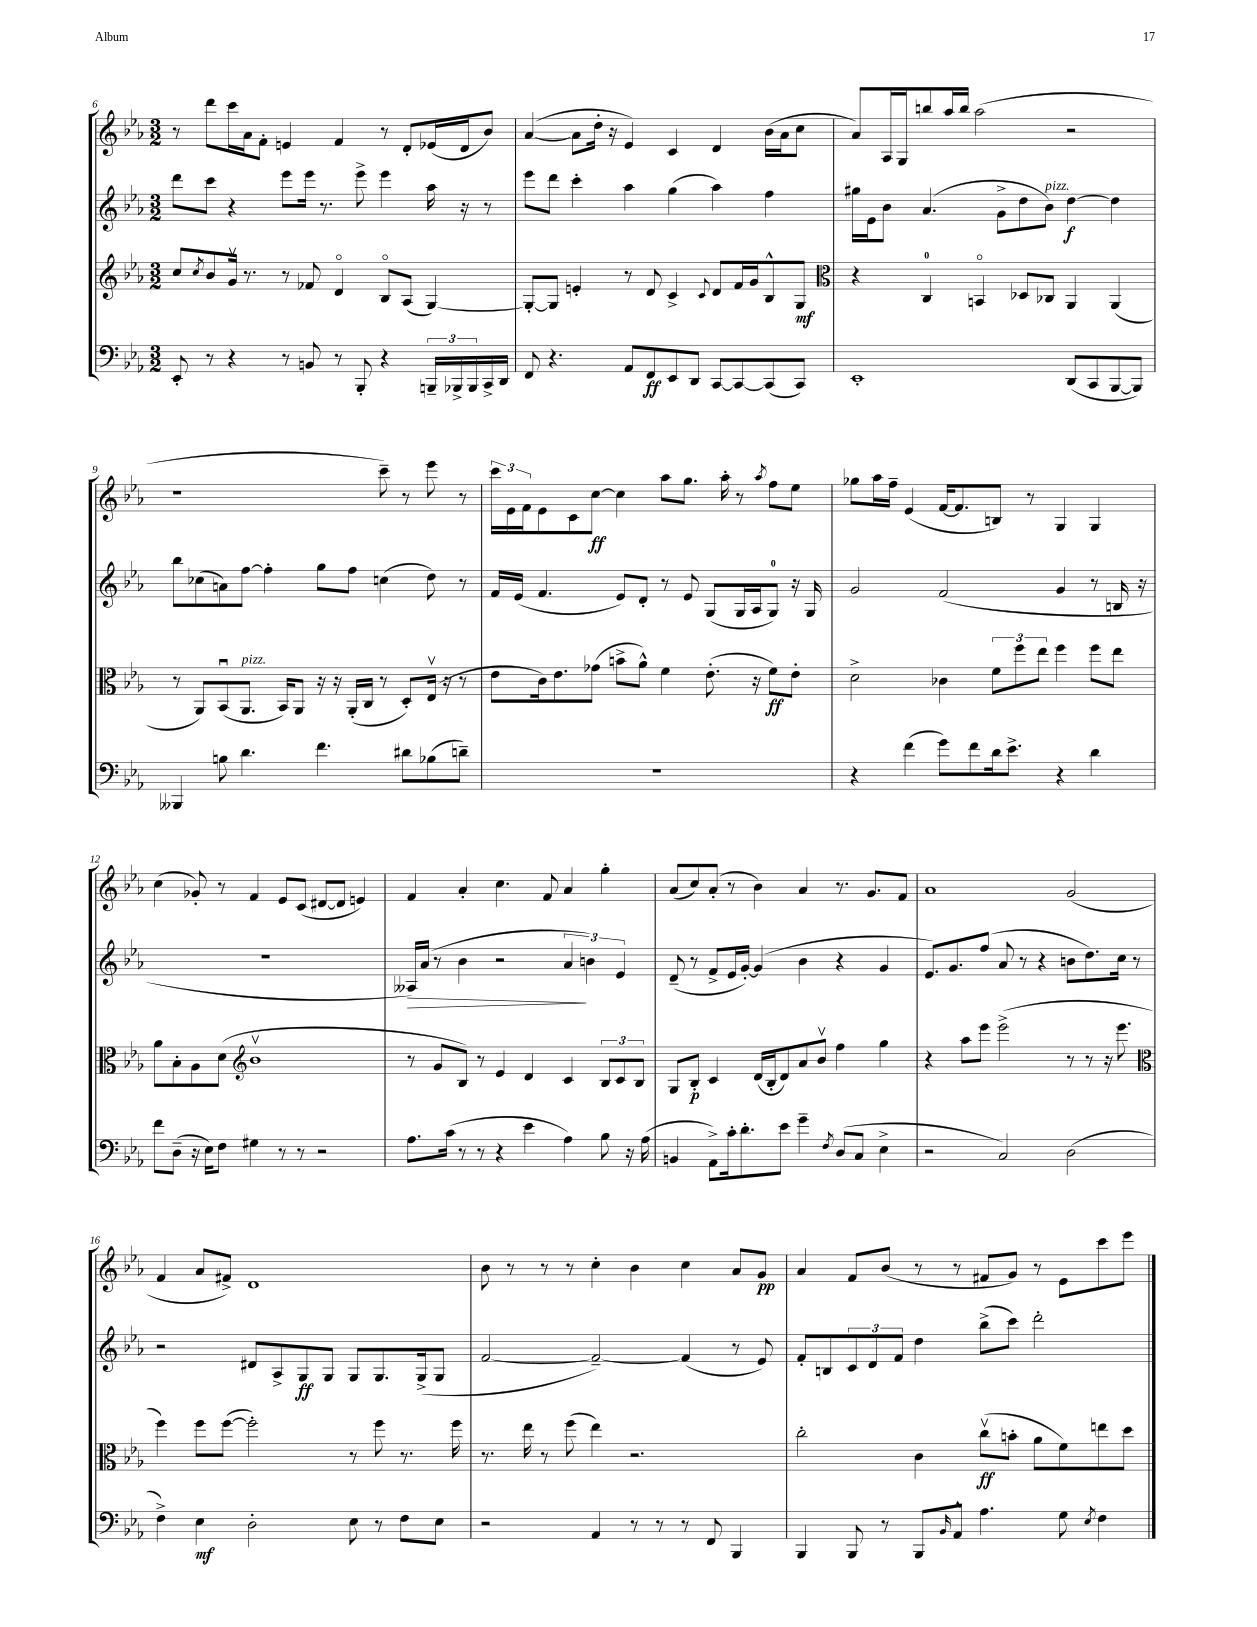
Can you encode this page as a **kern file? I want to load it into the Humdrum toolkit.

**kern	**dynam	**kern	**dynam	**kern	**dynam	**kern	**dynam
*part4	*part4	*part3	*part3	*part2	*part2	*part1	*part1
*staff4	*staff4	*staff3	*staff3	*staff2	*staff2	*staff1	*staff1
*clefF4	*	*clefG2	*	*clefG2	*	*clefG2	*
*k[b-e-a-]	*	*k[b-e-a-]	*	*k[b-e-a-]	*	*k[b-e-a-]	*
*M3/2	*	*M3/2	*	*M3/2	*	*M3/2	*
=6	=6	=6	=6	=6	=6	=6	=6
8EE-'/	.	8cc/L	.	8ddd\L	.	8r	.
.	.	8qcc/	.	.	.	.	.
8r	.	8b-/	.	8ccc\J	.	8ddd\L	.
4r	.	16gv/Jk	.	4r	.	16ccc\L	.
.	.	8.r	.	.	.	16a-\J	.
.	.	.	.	.	.	8f'\J	.
8r	.	8r	.	8eee-\L	.	4en/	.
8BBn/	.	8f-X/	.	16eee-\Jk	.	.	.
.	.	.	.	8.r	.	.	.
8r	.	4d/	.	.	.	4f/	.
8BBB-'/	.	.	.	8eee-^\	.	.	.
4r	.	8B-/L	.	4eee-\	.	8r	.
.	.	(8A-/J	.	.	.	8d'/L	.
24BBBn~/LL	.	[4G/)	.	16aa-\	.	(16e-X/L	.
24BBB-X^/	.	.	.	.	.	.	.
.	.	.	.	16r	.	16d/J	.
24BBB-/	.	.	.	.	.	.	.
16CC^/	.	.	.	8r	.	8b-/J)	.
16DD/JJ	.	.	.	.	.	.	.
=7	=7	=7	=7	=7	=7	=7	=7
8FF/	.	8G'/L_	.	8eee-\L	.	([4a-/	.
4.r	.	8G/J]	.	8ddd\J	.	.	.
.	.	4en'/	.	4ccc'\	.	8a-\L]	.
.	.	.	.	.	.	16dd'\Jk	.
.	.	.	.	.	.	16r	.
8AA-/L	.	8r	.	4aa-\	.	4e-/)	.
8FF/	ff	8d/	.	.	.	.	.
8EE-/	.	4c^/	.	(4gg\	.	4c/	.
8DD/J	.	.	.	.	.	.	.
.	.	8qqc/	.	.	.	.	.
[8CC/L	.	8d/L	.	4aa-\)	.	4d/	.
8CC/_	.	16f/L	.	.	.	.	.
.	.	16g/J	.	.	.	.	.
(8CC/]	.	8B-^^/	.	4ff\	.	(16b-\LL	.
.	.	.	.	.	.	16a-\J	.
8CC/J)	.	8G/J	mf	.	.	8cc\J	.
=8	=8	=8	=8	=8	=8	=8	=8
*	*	*clefC3	*	*	*	*	*
1EE-'	.	4r	.	16gg#X\LL	.	8a-/L)	.
.	.	.	.	16e-\J	.	.	.
.	.	.	.	8b-\J	.	16A-/L	.
.	.	.	.	.	.	16G/J	.
.	.	4C/	.	(4.a-/	.	8bbn/	.
.	.	.	.	.	.	16aa-/L	.
.	.	.	.	.	.	16bb/JJ	.
.	.	4BBn/	.	.	.	(2aa-\	.
.	.	.	.	8g^\L	.	.	.
.	.	8D-X/L	.	8dd\	.	.	.
!	!	!	!	!LO:TX:a:i:t=pizz.	!	!	!
.	.	8C-X/J	.	8b-\J)	.	.	.
(8DD/L	.	4AA-/	.	[4dd\	f	2r	.
8CC/	.	.	.	.	.	.	.
[8BBB-/	.	(4AA-/	.	4dd\]	.	.	.
8BBB-/J])	.	.	.	.	.	.	.
!!LO:LB:g=z
=9	=9	=9	=9	=9	=9	=9	=9
4BBB--X/	.	8r	.	8bb-\L	.	1r	.
.	.	8AA-/L)	.	(8cc-X\	.	.	.
8Bn\	.	(8BB-u/	.	8an\)	.	.	.
!	!	!LO:TX:a:i:t=pizz.	!	!	!	!	!
4.d\	.	8.AA-/J	.	[8ff\J	.	.	.
.	.	.	.	4ff'\]	.	.	.
.	.	16BB-/KL)	.	.	.	.	.
.	.	8AA-/J	.	.	.	.	.
4.f\	.	16r	.	8gg\L	.	.	.
.	.	16r	.	.	.	.	.
.	.	(16AA-'/LL	.	8ff\J	.	.	.
.	.	16C/JJ	.	.	.	.	.
.	.	8r	.	(4ccn\	.	8ccc~\)	.
8d#X\L	.	8D'/L)	.	.	.	8r	.
(8B-X\	.	(16E-v/Jk	.	8dd\)	.	8eee-\	.
.	.	16r	.	.	.	.	.
8dn~\J)	.	8r	.	8r	.	8r	.
=10	=10	=10	=10	=10	=10	=10	=10
1.r	.	8e-\L	.	16f/LL	.	24ccc\LL	.
.	.	.	.	.	.	24e-\	.
.	.	.	.	(16e-/JJ	.	.	.
.	.	.	.	.	.	24f\J	.
.	.	16c\k)	.	4.f/	.	8e-\	.
.	.	8.e-\	.	.	.	.	.
.	.	.	.	.	.	8c\	.
.	.	(8g-X\J	.	.	.	[8cc\J	ff
.	.	8bn^\L	.	8e-/L)	.	4cc\]	.
.	.	8a-^^\J)	.	8d'/J	.	.	.
.	.	4f\	.	8r	.	8aa-\L	.
.	.	.	.	8e-/	.	8.gg\J	.
.	.	(8.e-'\	.	(8G/L	.	.	.
.	.	.	.	.	.	16aa-'\	.
.	.	.	.	16G/L	.	8r	.
.	.	16r	.	16A-/J	.	.	.
.	.	.	.	.	.	8qaa-/	.
.	.	8f\L)	ff	8G/J)	.	8ff\L	.
.	.	8e-'\J	.	16r	.	8ee-\J	.
.	.	.	.	16G/	.	.	.
=11	=11	=11	=11	=11	=11	=11	=11
4r	.	2d^\	.	2g/	.	8gg-X\L	.
.	.	.	.	.	.	16aa-\L	.
.	.	.	.	.	.	16ff~\JJ	.
(4f\	.	.	.	.	.	(4e-/	.
8g\L)	.	4c-X\	.	(2f/	.	[16f/KL	.
.	.	.	.	.	.	8.f/]	.
8f\	.	.	.	.	.	.	.
16d\k	.	12f\L	.	.	.	8Bn/J)	.
8.e-^\J	.	.	.	.	.	.	.
.	.	12ff\	.	.	.	.	.
.	.	.	.	.	.	8r	.
.	.	12ee-\J	.	.	.	.	.
4r	.	4ff\	.	4g/	.	4G/	.
4d\	.	8ff\L	.	8r	.	4G/	.
.	.	8ee-\J	.	16Bn/	.	.	.
.	.	.	.	16r	.	.	.
!!LO:LB:g=z
=12	=12	=12	=12	=12	=12	=12	=12
8f\L	.	8a-\L	.	1.r	.	(4cc\	.
(8D~\J	.	8B-'\	.	.	.	.	.
16r	.	8A-\	.	.	.	8g-X'/)	.
16E-\KL)	.	.	.	.	.	.	.
8F\J	.	(8d\J	.	.	.	8r	.
*	*	*clefG2	*	*	*	*	*
4G#X\	.	1b-v	.	.	.	4f/	.
8r	.	.	.	.	.	8e-/L	.
8r	.	.	.	.	.	(8c/J	.
2r	.	.	.	.	.	[8d#X/L	.
.	.	.	.	.	.	8d#/J]	.
.	.	.	.	.	.	4en/)	.
=13	=13	=13	=13	=13	=13	=13	=13
!	!	!	!	!	!LO:HP:b	!	!
8.A-\L	.	8r	.	16A--X/LL)	>	4f/	.
.	.	.	.	(16a-/JJ	.	.	.
.	.	8g/L	.	8r	.	.	.
(16c\Jk	.	.	.	.	.	.	.
8r	.	8B-/J)	.	4b-\	.	4a-'/	.
8r	.	8r	.	.	.	.	.
4r	.	4e-/	.	2r	.	4.cc\	.
4e-\	.	4d/	.	.	.	.	.
.	.	.	.	.	.	8f/	.
4A-\)	.	4c/	.	6a-/	.	4a-/	.
.	.	.	.	6bn\)	]	.	.
8B-\	.	12B-/L	.	.	.	4gg'\	.
.	.	12c/	.	6e-/	.	.	.
16r	.	.	.	.	.	.	.
.	.	12B-/J	.	.	.	.	.
(16A-\	.	.	.	.	.	.	.
=14	=14	=14	=14	=14	=14	=14	=14
4BBn/	.	8G/L	.	(8d~/	.	(8a-/L	.
.	.	8B-'/J	p	8r	.	8cc/)	.
8AA-^\L)	.	4c/	.	8f^/L	.	(8a-'/J	.
16c'\k	.	.	.	16e-/L	.	8r	.
8.d'\	.	.	.	[16g'/JJ)	.	.	.
.	.	(16d/LL	.	(4g/]	.	4b-\)	.
.	.	16B-'/J	.	.	.	.	.
8e-\J	.	8d/)	.	.	.	.	.
4g~\	.	8a-/	.	4b-\	.	4a-/	.
.	.	8b-v/J	.	.	.	.	.
8qF/	.	.	.	.	.	.	.
(8D/L	.	4ff\	.	4r	.	8.r	.
8C/J	.	.	.	.	.	.	.
.	.	.	.	.	.	8.g/L	.
4E-^\	.	4gg\	.	4g/	.	.	.
.	.	.	.	.	.	8f/J	.
=15	=15	=15	=15	=15	=15	=15	=15
2r	.	4r	.	8.e-/L)	.	1a-	.
.	.	.	.	8.g/	.	.	.
.	.	8aa-\L	.	.	.	.	.
.	.	8eee-\J	.	(8ff/J	.	.	.
2C/)	.	(2eee-^\	.	8a-/	.	.	.
.	.	.	.	8r	.	.	.
.	.	.	.	4r	.	.	.
(2D\	.	8r	.	8bn\L	.	(2g/	.
.	.	8r	.	8.dd\)	.	.	.
.	.	16r	.	.	.	.	.
.	.	8.eee-\	.	16cc\Jk	.	.	.
.	.	.	.	8r	.	.	.
!!LO:LB:g=z
=16	=16	=16	=16	=16	=16	=16	=16
*	*	*clefC3	*	*	*	*	*
4F^\)	.	4ff\)	.	2r	.	4f/	.
4E-\	mf	8ff\L	.	.	.	8a-/L	.
.	.	([8ff\J	.	.	.	8f#X^/J)	.
2D'\	.	2ff'\])	.	8d#X/L	.	1d	.
.	.	.	.	8A-^/	.	.	.
.	.	.	.	8G/	ff	.	.
.	.	.	.	8G/J	.	.	.
8E-\	.	8r	.	8G/L	.	.	.
8r	.	8ff\	.	8.G/	.	.	.
8F\L	.	8.r	.	.	.	.	.
.	.	.	.	(16G^/k	.	.	.
8E-\J	.	.	.	8G/J	.	.	.
.	.	16ff\	.	.	.	.	.
=17	=17	=17	=17	=17	=17	=17	=17
2r	.	8.r	.	[2f/	.	8b-\	.
.	.	.	.	.	.	8r	.
.	.	16ee-\	.	.	.	.	.
.	.	8r	.	.	.	8r	.
.	.	(8ff\	.	.	.	8r	.
4AA-/	.	4ee-\)	.	2f~/_)	.	4cc'\	.
8r	.	2.r	.	.	.	4b-\	.
8r	.	.	.	.	.	.	.
8r	.	.	.	(4f/]	.	4cc\	.
8FF/	.	.	.	.	.	.	.
4BBB-/	.	.	.	8r	.	8a-/L	.
.	.	.	.	8e-/)	.	8g/J	pp
=18	=18	=18	=18	=18	=18	=18	=18
4BBB-/	.	2cc'\	.	8f'/L	.	4a-/	.
.	.	.	.	8Bn/	.	.	.
8BBB-/	.	.	.	12c/	.	8f/L	.
.	.	.	.	12d/	.	.	.
8r	.	.	.	.	.	(8b-/J	.
.	.	.	.	12f/J	.	.	.
8BBB-/L	.	4c\	.	4dd\	.	8r	.
16qqBB-/	.	.	.	.	.	.	.
8AA-^^/J	.	.	.	.	.	8r	.
4.A-\	.	(8ccv\L	ff	(8bb-^\L	.	8f#X/L	.
.	.	8bn'\J	.	8ccc\J)	.	8g/J)	.
.	.	8a-\L	.	2ddd'\	.	8r	.
8G\	.	8f\)	.	.	.	8e-\L	.
8qE-/	.	.	.	.	.	.	.
4F\	.	8een\	.	.	.	8ccc\	.
.	.	8dd\J	.	.	.	8eee-\J	.
==	==	==	==	==	==	==	==
*-	*-	*-	*-	*-	*-	*-	*-
